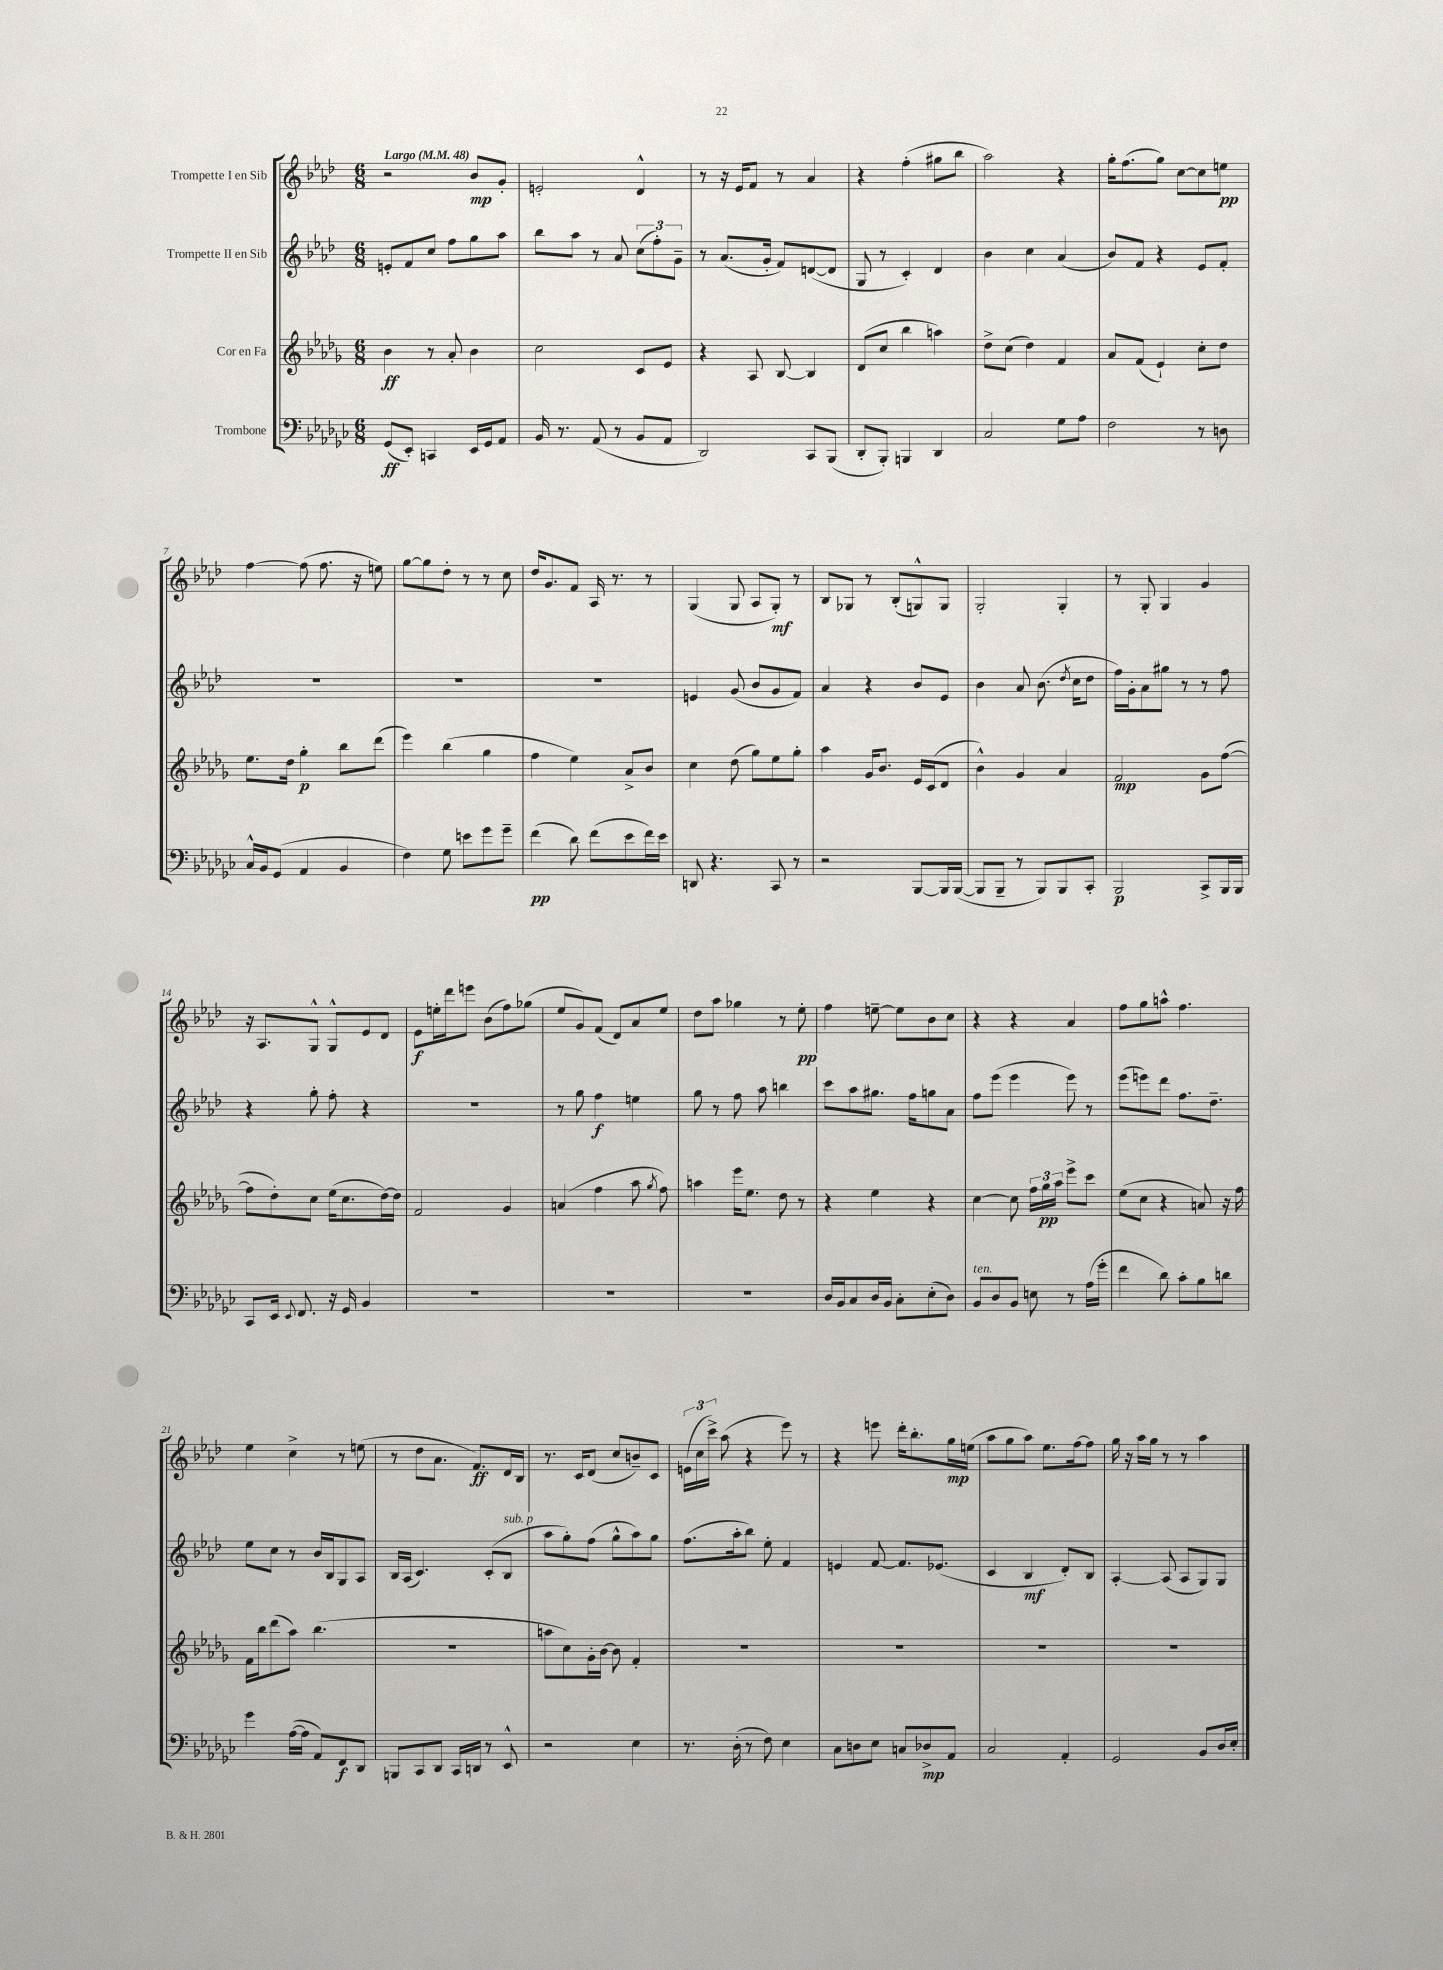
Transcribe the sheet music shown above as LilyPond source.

<<
\new StaffGroup <<
\new Staff = "s0" \with { instrumentName = "Trompette I en Sib" } {
    \clef treble \key aes \major \numericTimeSignature \time 6/8 \tempo "Largo" 4 = 48
    \autoBeamOff r2 bes'8[\mp g'8]-. |
    e'2-. des'4-^ |
    r8 r16 ees'16[ f'8] r8 aes'4 |
    r4 f''4-.( gis''8[ bes''8] |
    aes''2) r4 |
    g''16[-. f''8.( g''8]) c''8[~ c''8 e''8]\pp |
    f''4~ f''8( f''8. r16 e''8) |
    g''8[~ g''8 des''8]-. r8 r8 c''8 |
    des''16[ g'8. f'8] aes16 r8. r8 |
    g4( g8 aes8[ g8]-.\mf) r8 |
    bes8[ ges8] r8 bes8[-.( g8-^) g8] |
    g2-. g4-. |
    r8 g8-. g4 g'4 |
    r16 aes8.[ g8]-^ g8[-^ ees'8 des'8] |
    ees'8[\f e''16-. des'''16 e'''8] bes'8[( f''8) ges''8]( |
    ees''8[ g'8) f'8]( des'8[) aes'8 ees''8] |
    des''8[ aes''8] ges''4 r8 ees''8-.\pp |
    f''4 e''8~-- e''8[ bes'8 c''8] |
    r4 r4 aes'4 |
    f''8[ g''8 a''8]-^ f''4. |
    ees''4 c''4-> r8 e''8( |
    r8 des''8[ aes'8.] f'8.[\ff) des'16 bes16] |
    r8. c'16[ des'8]( c''8[ b'8--) c'8] |
    \tuplet 3/2 { e'16[( c''16 c'''16]->) } aes''8( r4 ees'''8) r8 |
    r4 e'''8 des'''16[-. bes''8.-. g''16\mp e''16]( |
    aes''8[ g''8 aes''8]) ees''8.[ f''16~ f''8] |
    g''16 r16 aes''16[ g''16] r8 r8 aes''4 \bar "|." |
}
\new Staff = "s1" \with { instrumentName = "Trompette II en Sib" } {
    \clef treble \key aes \major \numericTimeSignature \time 6/8
    \autoBeamOff e'8[-. f'8 c''8] f''8[ g''8 aes''8] |
    bes''8[ aes''8] r8 aes'8 \tuplet 3/2 { c''8[( f''8-.) g'8]-- } |
    r8 aes'8.[( g'16]-. f'8[) d'8~( d'8] |
    g8 r8 c'4-.) des'4 |
    bes'4 c''4 aes'4( |
    bes'8[) f'8] r4 ees'8[ f'8]-. |
    R2. |
    R2. |
    R2. |
    e'4 g'8( bes'8[ g'8 f'8]) |
    aes'4 r4 bes'8[ ees'8] |
    bes'4 aes'8 bes'8.( \acciaccatura { des''8 } c''16[ des''8] |
    f''16[) g'16-. aes'8 gis''8] r8 r8 f''8 |
    r4 g''8-. f''8-. r4 |
    R2. |
    r8 g''8 f''4\f e''4 |
    g''8 r8 f''8 aes''8 b''4 |
    c'''8[ aes''8 gis''8.] f''16[ g''8 aes'8] |
    f''8[ ees'''8]( ees'''4 ees'''8) r8 |
    ees'''8[( e'''8) des'''8] f''8.[ des''8.]-- |
    ees''8[ c''8] r8 bes'16[ bes16 g8 aes8] |
    bes16[ aes16]( c'4.) c'8[-.( bes8]^\markup { \italic "sub. p" } |
    aes''8[ g''8-.) f''8]( g''8[-^ aes''8) g''8] |
    f''8.[( aes''16-. bes''8]) ees''8-. f'4 |
    e'4 f'8~ f'8.[ ees'8.]( |
    c'4 bes4\mf des'8[-.) bes8] |
    aes4~-. aes8( aes8[ g8) g8] \bar "|." |
}
\new Staff = "s2" \with { instrumentName = "Cor en Fa" } {
    \clef treble \key des \major \numericTimeSignature \time 6/8
    \autoBeamOff bes'4\ff r8 aes'8-. bes'4 |
    c''2 c'8[ ees'8] |
    r4 aes8 bes8~ bes4 |
    des'8[( c''8] bes''4 a''4) |
    des''8[-> c''8]( des''4) f'4 |
    aes'8[ f'8]( ees'4-!) c''8[-. des''8] |
    ees''8.[ des''16] ges''4-.\p bes''8[ des'''8]( |
    ees'''4) bes''4( ges''4 |
    f''4 ees''4) aes'8[-> bes'8] |
    c''4 des''8( ges''8[) ees''8 ges''8]-. |
    aes''4 ges'16[ bes'8.] ees'16[ c'16( des'8] |
    bes'4-^) ges'4 aes'4 |
    f'2\mp ges'8[ f''8]~( |
    f''8[ des''8-.) c''8] ees''16[( c''8. des''16~) des''16] |
    f'2 ges'4 |
    a'4( f''4 aes''8 \acciaccatura { ges''8 } f''8) |
    a''4 ees'''16[ ees''8.] des''8 r8 |
    r4 ees''4 r4 |
    c''4~ c''8 \tuplet 3/2 { f''16[ ges''16\pp aes''16] } ees'''8[-> c'''8] |
    ees''8[( c''8] r4 a'8) r16 f''16 |
    f'16[ bes''16 des'''8( aes''8]) bes''4.( |
    R2. |
    a''8[ c''8) ges'16-. bes'16]~ bes'8 f'4-. |
    R2. |
    R2. |
    R2. |
    R2. \bar "|." |
}
\new Staff = "s3" \with { instrumentName = "Trombone" } {
    \clef bass \key ges \major \numericTimeSignature \time 6/8
    \autoBeamOff ges,8[\ff( ees,8]-.) c,4 ees,16[ ges,16 aes,8] |
    bes,16 r8. aes,8( r8 bes,8[ aes,8] |
    des,2) ces,8[ bes,,8]( |
    des,8[-. bes,,8]-.) b,,4 des,4 |
    ces2 ges8[ aes8] |
    f2 r8 d8 |
    ces16[-^ bes,16 ges,8]( aes,4 bes,4 |
    f4) ges8 e'8[ ges'8 ges'8]-- |
    f'4\pp( des'8) f'8[( ees'8 f'16) ees'16] |
    d,8 r4. ces,8 r8 |
    r2 bes,,8[~ bes,,16 bes,,16]~( |
    bes,,8[ bes,,8]-- r8 bes,,8[) bes,,8 ces,8]-. |
    bes,,2\p ces,8[-> bes,,16 bes,,16] |
    ces,8[ ees,16] \appoggiatura { ees,8 } f,8. r16 ges,16 bes,4 |
    R2. |
    R2. |
    R2. |
    des16[ bes,16 ces8 des16 bes,16] ces8[-. ees8-.( des8]) |
    bes,8[^\markup { \italic "ten." } des8 bes,8] e8 r8 aes16[( ges'16]-. |
    f'4 des'8) ces'8[-. bes8 d'8] |
    ges'4 aes16[~( aes16] aes,8[) f,8\f des,8] |
    b,,8[ ces,8 des,8] ces,16[ d,16] r8 ees,8-^ |
    r2 ees4 |
    r8. des16-.( r8 f8) ees4 |
    ces8[ d8 ees8] c8[ des8->\mp aes,8] |
    ces2 aes,4-. |
    ges,2 bes,8[ des16 ees16]-. \bar "|." |
}
>>
>>
